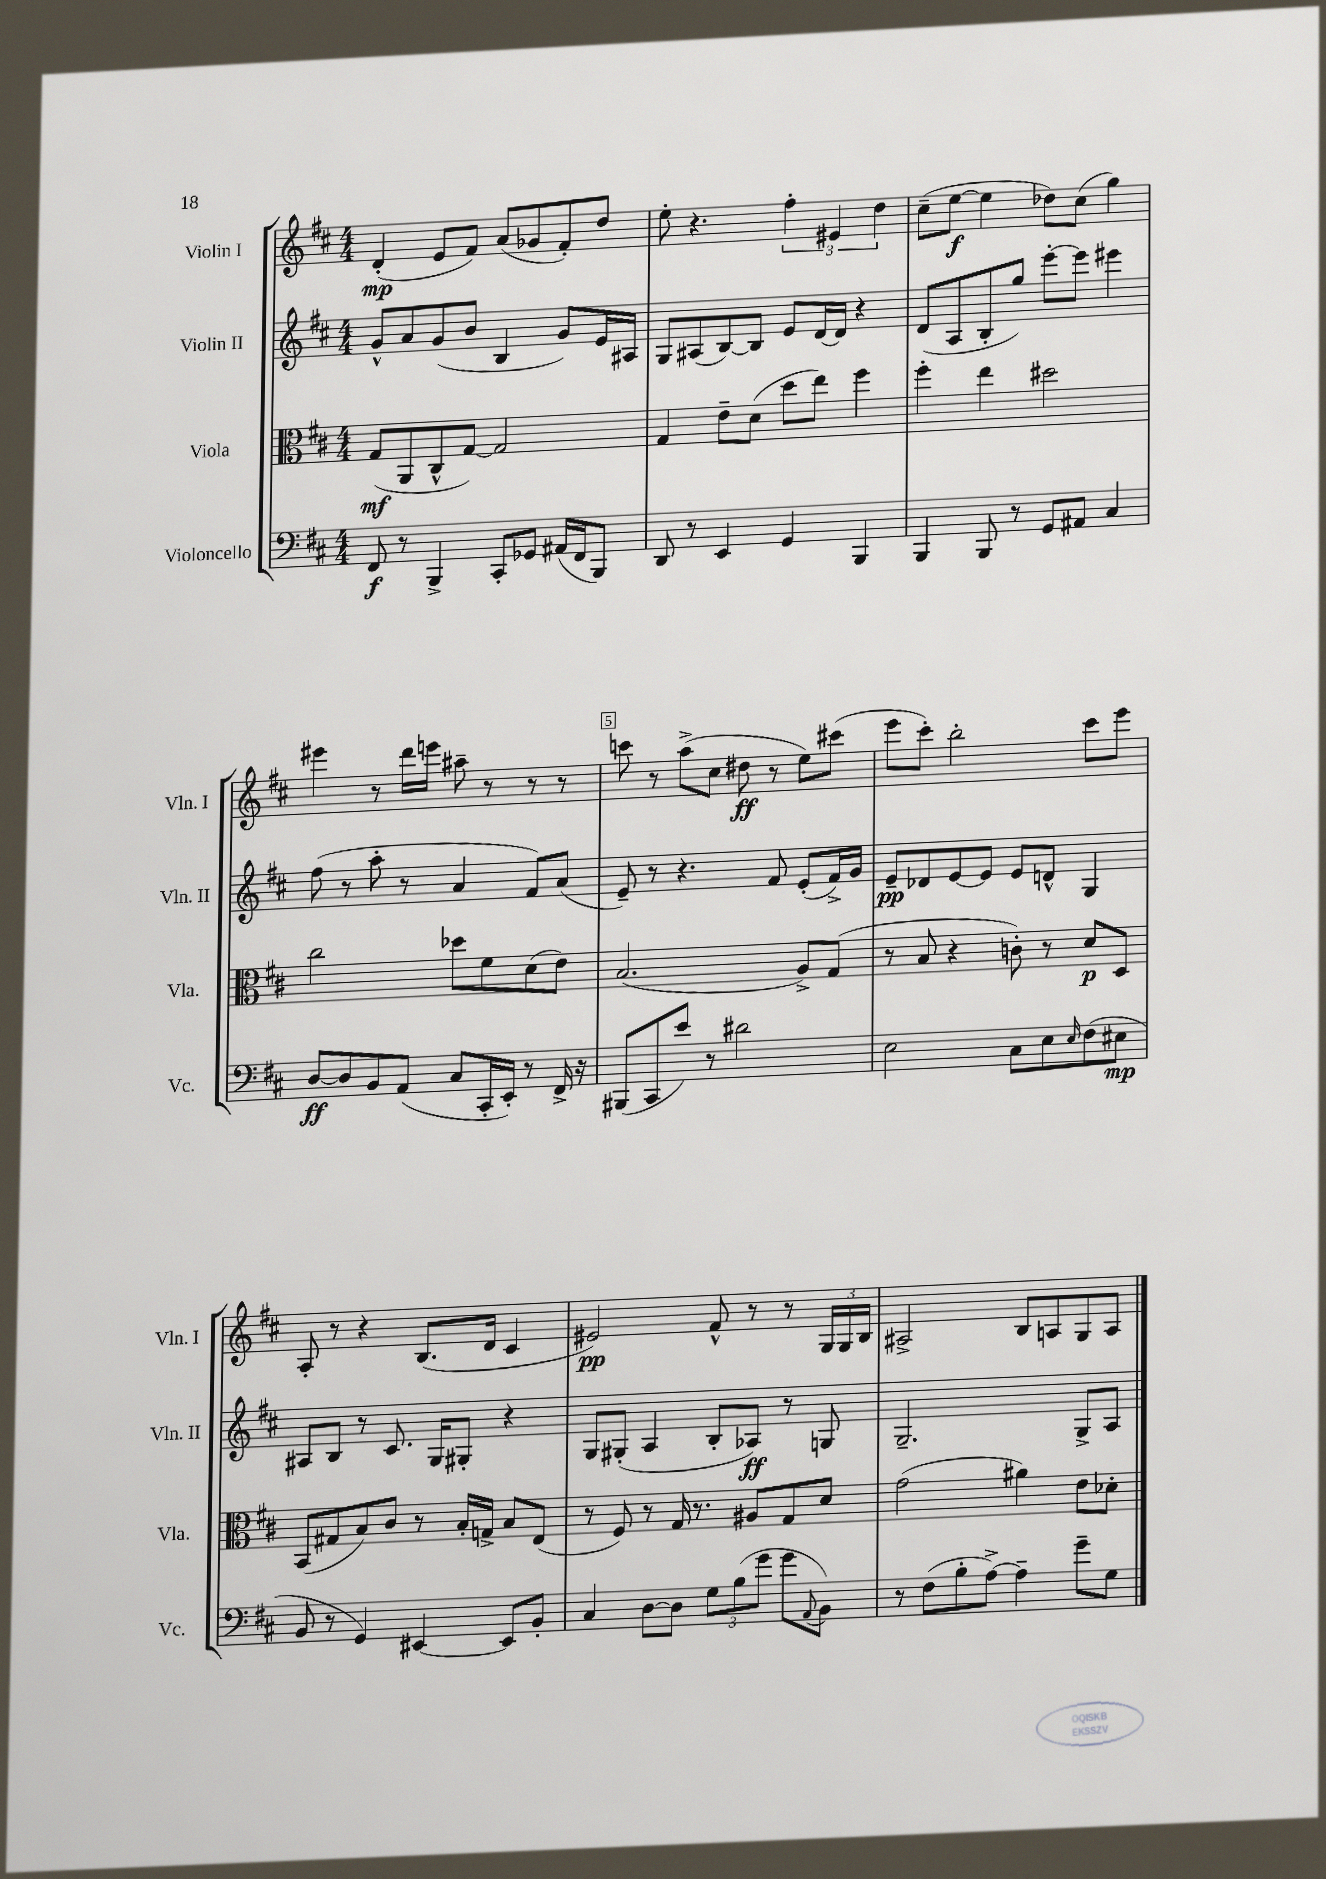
<<
\new StaffGroup <<
\new Staff = "s0" \with { instrumentName = "Violin I" shortInstrumentName = "Vln. I" } {
    \clef treble \key d \major \numericTimeSignature \time 4/4
    d'4-.\mp( e'8 fis'8) a'8( ges'8 fis'8-.) d''8 |
    e''8-. r4. \tuplet 3/2 { fis''4-. eis'4 d''4 } |
    cis''8--( e''8~\f e''4 des''8) cis''8( g''4) |
    eis'''4 r8 d'''16 e'''16 ais''8-- r8 r8 r8 |
    c'''8 r8 a''8->( cis''8 dis''8\ff r8 e''8) cis'''8( |
    e'''8 cis'''8-.) b''2-. cis'''8 e'''8 |
    a8-. r8 r4 b8.( d'16 cis'4 |
    eis'2\pp) fis'8-^ r8 r8 \tuplet 3/2 { g16 g16 b16 } |
    ais2-> b8 a8 g8 a8 \bar "|." |
}
\new Staff = "s1" \with { instrumentName = "Violin II" shortInstrumentName = "Vln. II" } {
    \clef treble \key d \major \numericTimeSignature \time 4/4
    g'8-^ a'8 g'8( b'8 b4 g'8) e'16 ais16 |
    g8 ais8( b8~) b8 e'8 d'16~ d'16 r4 |
    d'8( a8 b8-. g''8) e'''8~-. e'''8 eis'''4 |
    fis''8( r8 a''8-. r8 a'4 fis'8) a'8( |
    e'8--) r8 r4. fis'8 e'8-.( fis'16->) g'16 |
    e'8--\pp des'8 e'8~ e'8 e'8 d'8-^ g4 |
    ais8 b8 r8 cis'8. g16 gis8-. r4 |
    g8 gis8-.( a4 b8-. aes8\ff) r8 g8 |
    g2.-- g8-> a8 \bar "|." |
}
\new Staff = "s2" \with { instrumentName = "Viola" shortInstrumentName = "Vla." } {
    \clef alto \key d \major \numericTimeSignature \time 4/4
    g8\mf( a,8 cis8-^ g8~) g2 |
    g4 e'8-- d'8( d''8 e''8) fis''4 |
    fis''4-. e''4 dis''2 |
    cis''2 des''8 fis'8 d'8( e'8) |
    b2.( a8->) g8( |
    r8 b8 r4 c'8-.) r8 d'8\p d8 |
    b,8( gis8 b8) cis'8 r8 b16-. g16-> b8 e8( |
    r8 fis8) r8 g16 r8. ais8 g8 d'8 |
    g'2( ais'4) e'8 des'8-. \bar "|." |
}
\new Staff = "s3" \with { instrumentName = "Violoncello" shortInstrumentName = "Vc." } {
    \clef bass \key d \major \numericTimeSignature \time 4/4
    fis,8\f r8 b,,4-> cis,8-. ges,8 ais,16( fis,16 b,,8) |
    d,8 r8 e,4 g,4 b,,4 |
    b,,4 b,,8 r8 g,8 ais,8 cis4 |
    d8~\ff d8 b,8 a,8( cis8 cis,16-. e,16-.) r8 fis,16-> r16 |
    bis,,8( cis,8 e'8) r8 dis'2 |
    e2 cis8 e8 \grace { e16 } fis8( eis8\mp |
    b,8 r8 g,4) eis,4~ eis,8 b,8-. |
    cis4 d8~ d8 \tuplet 3/2 { g8 b8( g'8 } g'8 \appoggiatura { a,8 } b,8) |
    r8 fis8( b8-. a8~->) a4-- g'8-- g8 \bar "|." |
}
>>
>>
\layout { \context { \Score \override BarNumber.break-visibility = ##(#f #t #t) barNumberVisibility = #(every-nth-bar-number-visible 5) \override BarNumber.stencil = #(make-stencil-boxer 0.1 0.3 ly:text-interface::print) } }
